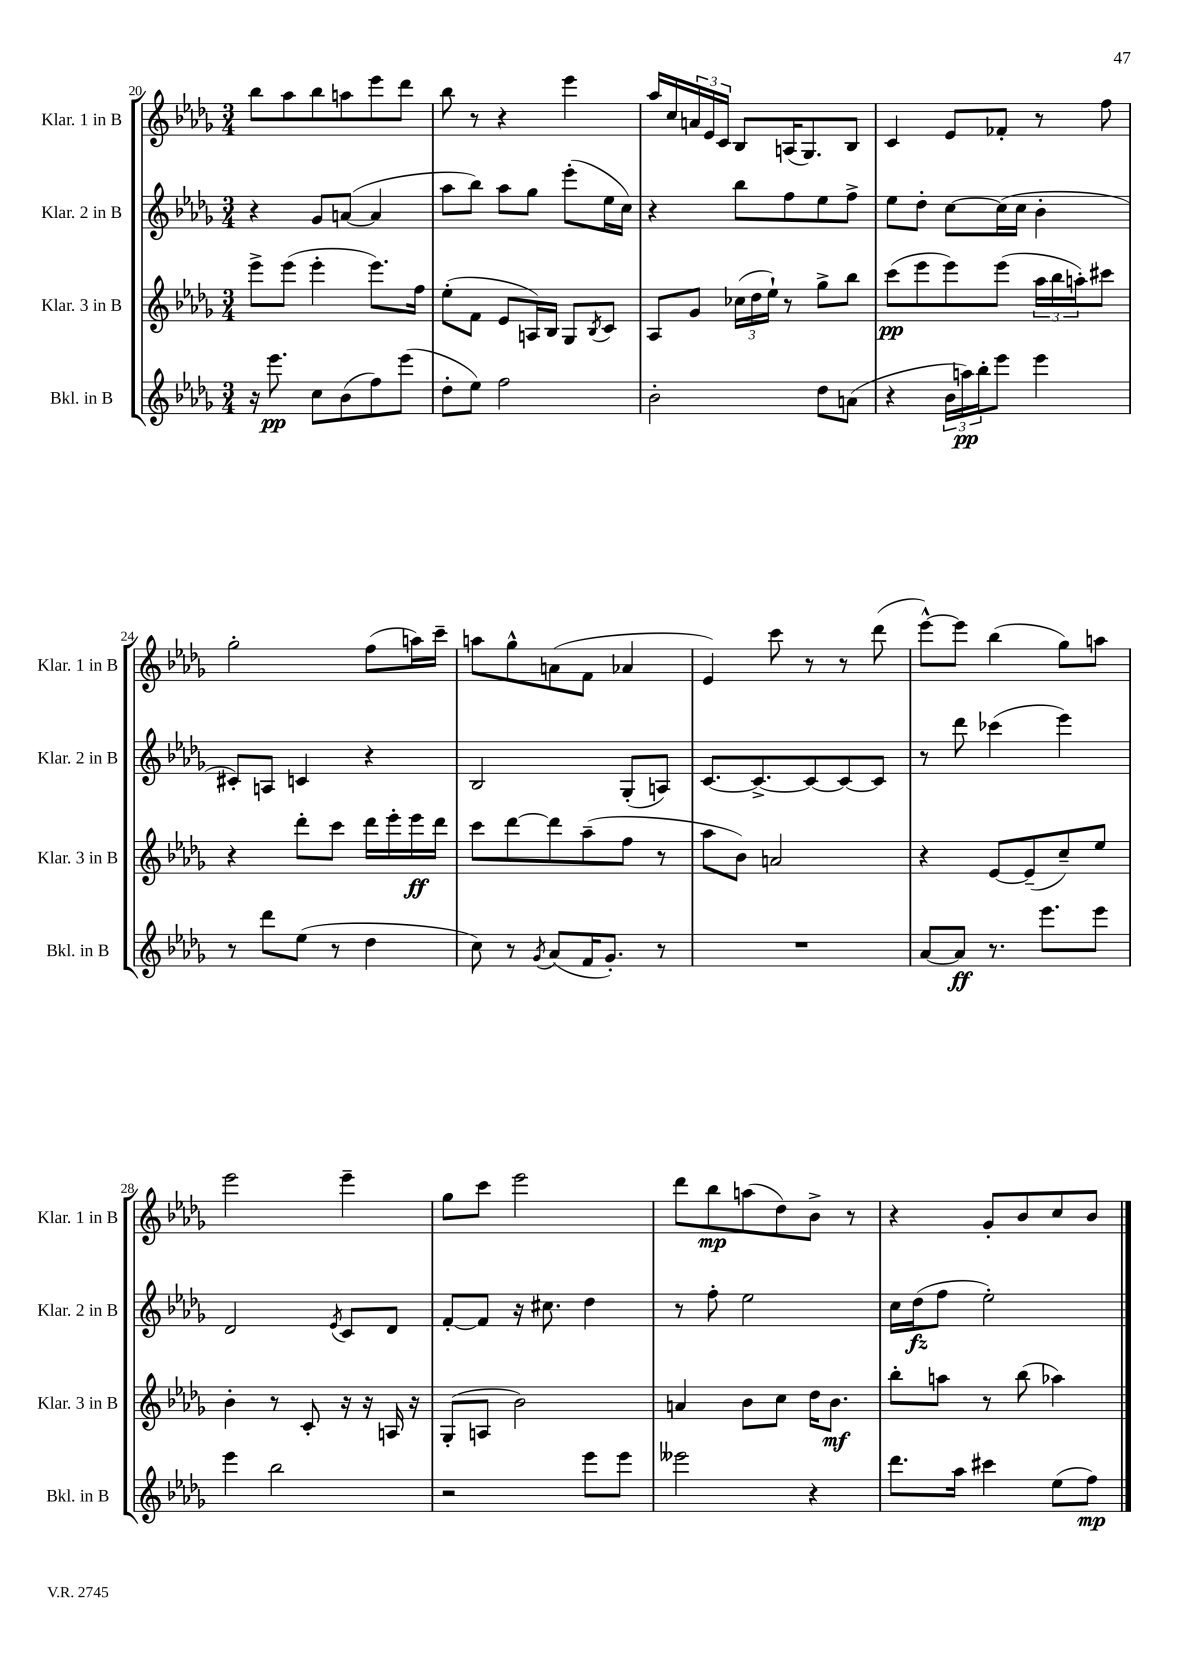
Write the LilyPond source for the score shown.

<<
\new StaffGroup <<
\new Staff = "s0" \with { instrumentName = "Klar. 1 in B" shortInstrumentName = "Klar. 1 in B" } {
    \clef treble \key des \major \numericTimeSignature \time 3/4
    bes''8 aes''8 bes''8 a''8 ees'''8 des'''8 |
    bes''8 r8 r4 ees'''4 |
    aes''16 c''16 \tuplet 3/2 { a'16 ees'16 c'16 } bes8 a16( ges8.) bes8 |
    c'4 ees'8 fes'8-. r8 f''8 |
    ges''2-. f''8( a''16) c'''16-- |
    a''8 ges''8-^ a'8( f'8 aes'4 |
    ees'4) c'''8 r8 r8 des'''8( |
    ees'''8~-^) ees'''8 bes''4( ges''8) a''8 |
    ees'''2 ees'''4-- |
    ges''8 c'''8 ees'''2 |
    des'''8 bes''8\mp a''8( des''8) bes'8-> r8 |
    r4 ges'8-. bes'8 c''8 bes'8 \bar "|." |
}
\new Staff = "s1" \with { instrumentName = "Klar. 2 in B" shortInstrumentName = "Klar. 2 in B" } {
    \clef treble \key des \major \numericTimeSignature \time 3/4
    r4 ges'8 a'8~( a'4 |
    aes''8 bes''8) aes''8 ges''8 ees'''8-.( ees''16 c''16) |
    r4 bes''8 f''8 ees''8 f''8-> |
    ees''8 des''8-. c''8~ c''16( c''16 bes'4-. |
    cis'8-.) a8 c'4 r4 |
    bes2 ges8-.( a8) |
    c'8.~ c'8.~-> c'8~ c'8~ c'8 |
    r8 des'''8 ces'''4( ees'''4) |
    des'2 \acciaccatura { ees'8 } c'8 des'8 |
    f'8~-. f'8 r16 cis''8. des''4 |
    r8 f''8-. ees''2 |
    c''16 des''16\fz( f''8 ees''2-.) \bar "|." |
}
\new Staff = "s2" \with { instrumentName = "Klar. 3 in B" shortInstrumentName = "Klar. 3 in B" } {
    \clef treble \key des \major \numericTimeSignature \time 3/4
    ees'''8-> ees'''8( ees'''4-. ees'''8.) f''16 |
    ees''8-.( f'8 ees'8 a16) bes16 ges8 \acciaccatura { bes8 } c'8 |
    aes8 ges'8 \tuplet 3/2 { ces''16( des''16 ees''16-!) } r8 ges''8-> bes''8 |
    c'''8\pp( ees'''8 ees'''8) ees'''8( \tuplet 3/2 { aes''16 bes''16 a''16-.) } cis'''8 |
    r4 des'''8-. c'''8 des'''16 ees'''16-. ees'''16\ff des'''16 |
    c'''8 des'''8~ des'''8 aes''8--( f''8 r8 |
    aes''8 bes'8) a'2 |
    r4 ees'8~ ees'8--( c''8--) ees''8 |
    bes'4-. r8 c'8-. r16 r16 a16 r16 |
    ges8-.( a8 bes'2) |
    a'4 bes'8 c''8 des''16 bes'8.\mf |
    bes''8-. a''8 r8 bes''8( aes''4) \bar "|." |
}
\new Staff = "s3" \with { instrumentName = "Bkl. in B" shortInstrumentName = "Bkl. in B" } {
    \clef treble \key des \major \numericTimeSignature \time 3/4
    r16 ees'''8.\pp c''8 bes'8( f''8) ees'''8( |
    des''8-. ees''8) f''2 |
    bes'2-. des''8 a'8( |
    r4 \tuplet 3/2 { bes'16 a''16\pp) bes''16-. } ees'''8 ees'''4 |
    r8 des'''8 ees''8( r8 des''4 |
    c''8) r8 \acciaccatura { ges'8 } aes'8( f'16 ges'8.-.) r8 |
    R2. |
    aes'8~ aes'8\ff r8. ees'''8. ees'''8 |
    ees'''4 bes''2 |
    r2 ees'''8 ees'''8 |
    eeses'''2 r4 |
    des'''8. aes''16 cis'''4 ees''8( f''8\mp) \bar "|." |
}
>>
>>
\layout { \context { \Score currentBarNumber = #20 } }
